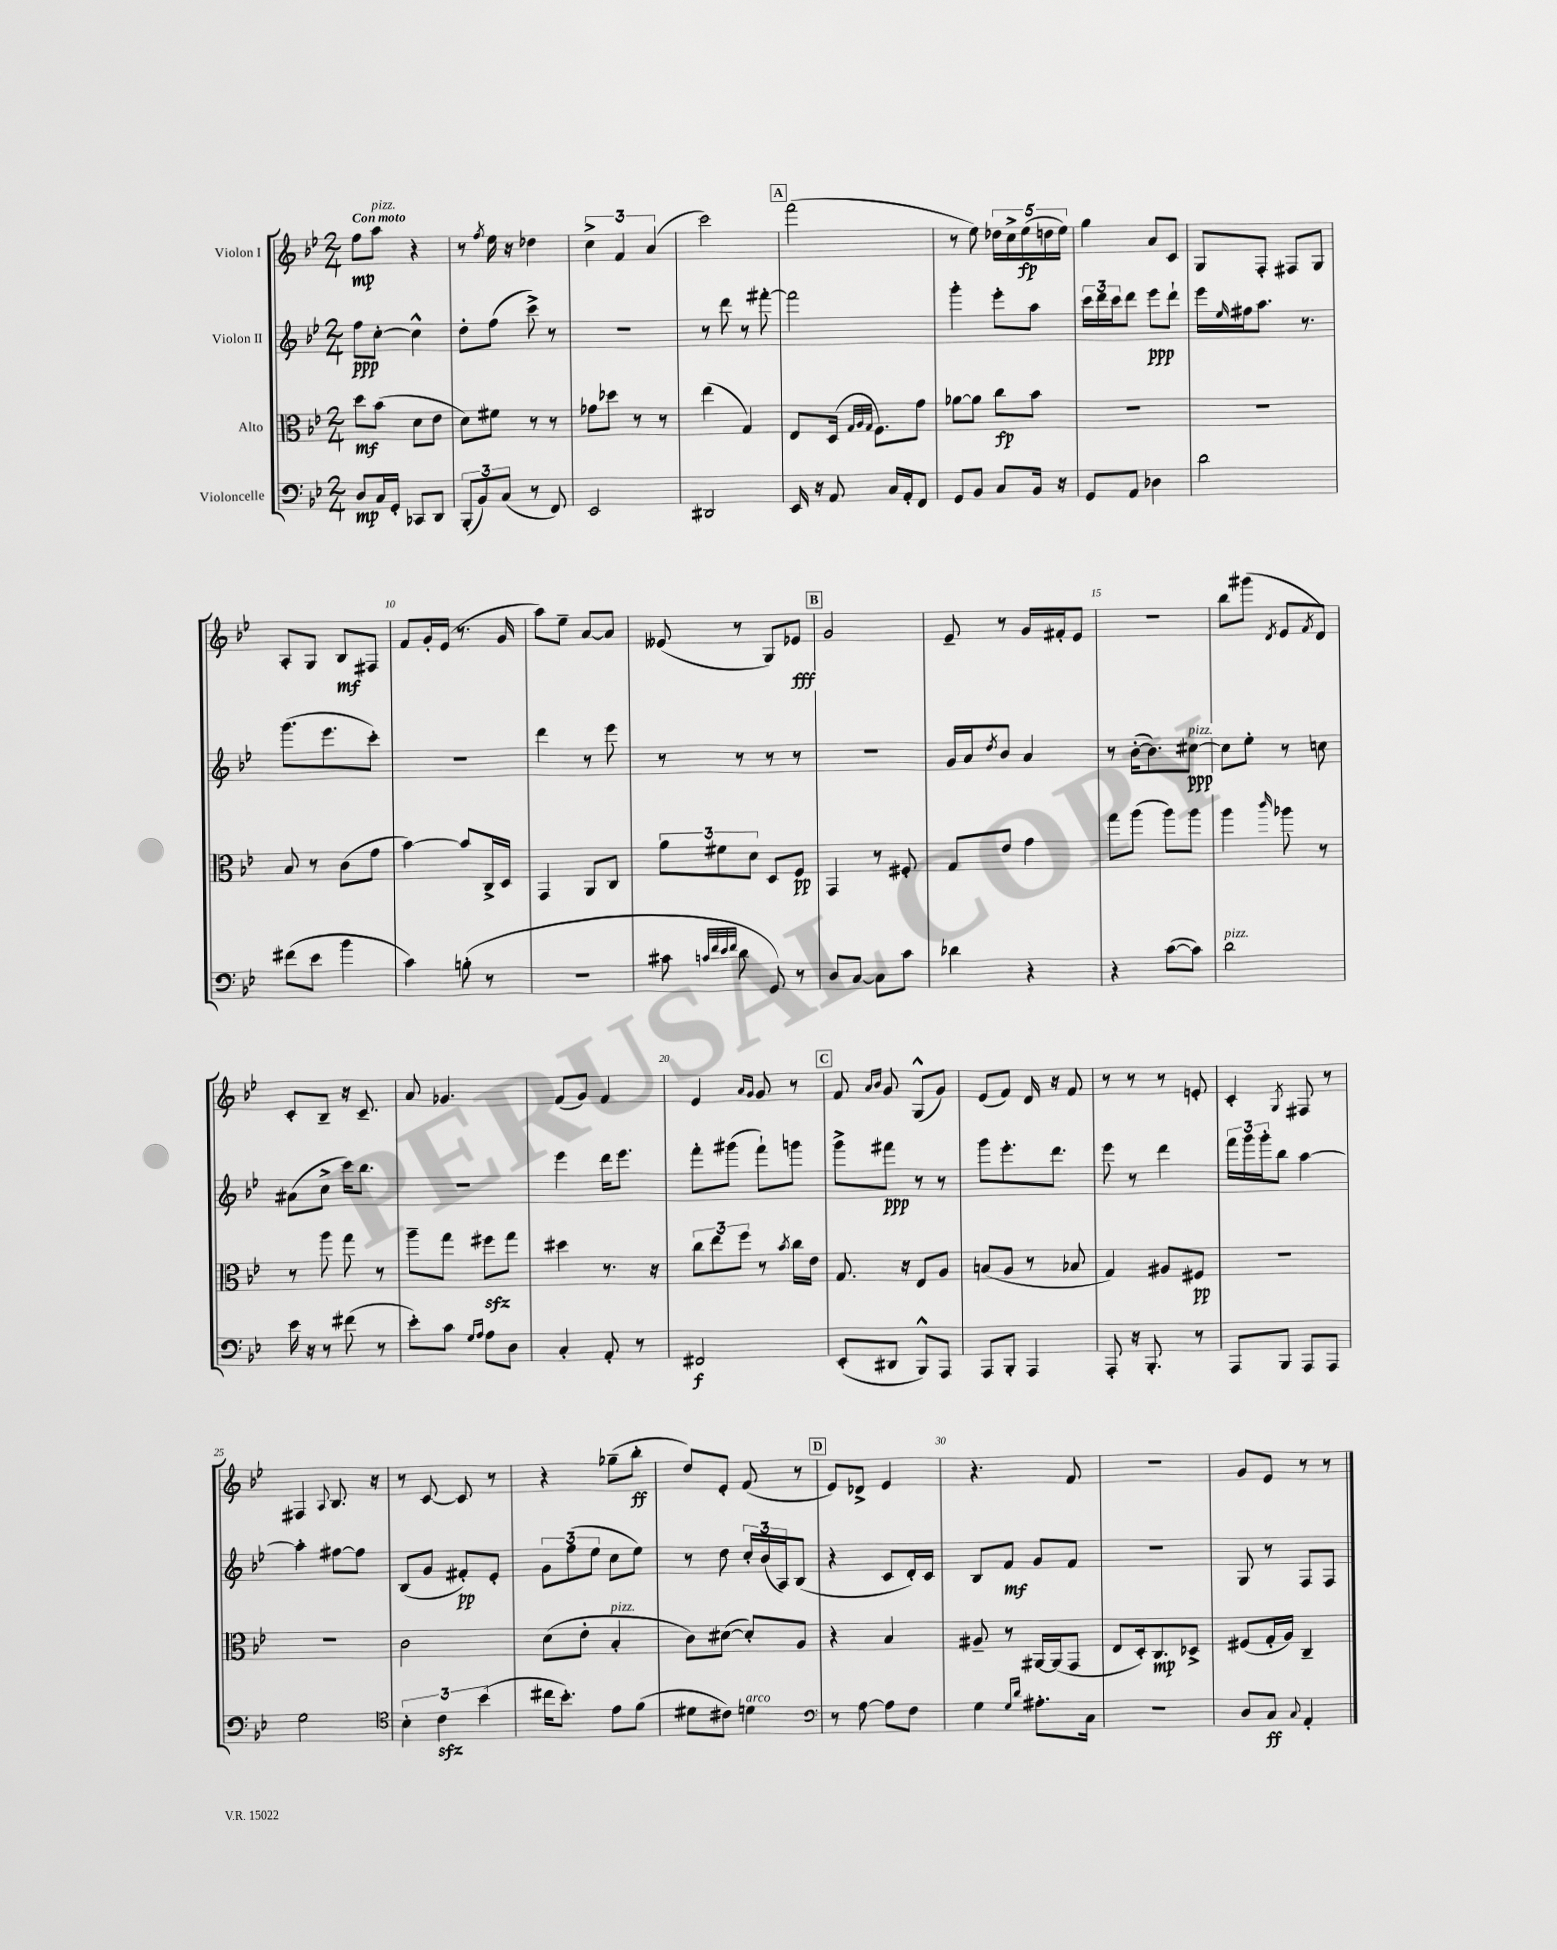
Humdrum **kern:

**kern	**dynam	**kern	**dynam	**kern	**dynam	**kern	**dynam
*part4	*part4	*part3	*part3	*part2	*part2	*part1	*part1
*staff4	*staff4	*staff3	*staff3	*staff2	*staff2	*staff1	*staff1
*I"Violoncelle	*	*I"Alto	*	*I"Violon II	*	*I"Violon I	*
*clefF4	*	*clefC3	*	*clefG2	*	*clefG2	*
*k[b-e-]	*	*k[b-e-]	*	*k[b-e-]	*	*k[b-e-]	*
*M2/4	*	*M2/4	*	*M2/4	*	*M2/4	*
=1	=1	=1	=1	=1	=1	=1	=1
!	!	!	!	!	!	!LO:TX:a:B:t=Con moto	!
8D/L	mp	8dd\L	mf	8ff\L	ppp	8ff\L	mp
!	!	!	!	!	!	!LO:TX:a:i:t=pizz.	!
16C/L	.	(8b-\J	.	[8cc'\J	.	8aa\J	.
16GG'/JJ	.	.	.	.	.	.	.
8CC-X/L	.	8d\L	.	4cc^^\]	.	4r	.
8DD/J	.	8e-\J	.	.	.	.	.
=2	=2	=2	=2	=2	=2	=2	=2
(12BBB-'/L	.	8d\L)	.	8dd'\L	.	8r	.
12BB-/)	.	.	.	.	.	.	.
.	.	.	.	.	.	8qff/	.
.	.	8f#X\J	.	(8ff\J	.	16ee-\	.
(12C/J	.	.	.	.	.	.	.
.	.	.	.	.	.	16r	.
8r	.	8r	.	8ccc^\)	.	4dd-X\	.
8FF/)	.	8r	.	8r	.	.	.
=3	=3	=3	=3	=3	=3	=3	=3
2EE-/	.	8g-X\L	.	2r	.	6cc^\	.
.	.	8dd-X\J	.	.	.	.	.
.	.	.	.	.	.	6f/	.
.	.	8r	.	.	.	.	.
.	.	.	.	.	.	(6a/	.
.	.	8r	.	.	.	.	.
=4	=4	=4	=4	=4	=4	=4	=4
2DD#X/	.	(4ee-\	.	8r	.	2ccc\)	.
.	.	.	.	8ddd\	.	.	.
.	.	4G/)	.	8r	.	.	.
.	.	.	.	[8fff#X'\	.	.	.
!!LO:REH:place=s1:t=A
=5	=5	=5	=5	=5	=5	=5	=5
16EE-/	.	8E-/L	.	2fff#\]	.	(2fff\	.
16r	.	.	.	.	.	.	.
8AA/	.	(16D/Jk	.	.	.	.	.
.	.	32qqG/LLL	.	.	.	.	.
.	.	32qqA/	.	.	.	.	.
.	.	32qqG/JJJ	.	.	.	.	.
.	.	8.F\L)	.	.	.	.	.
16C/LL	.	.	.	.	.	.	.
16AA'/J	.	.	.	.	.	.	.
8FF/J	.	8g\J	.	.	.	.	.
=6	=6	=6	=6	=6	=6	=6	=6
8GG/L	.	[8a-X\L	.	4ggg'\	.	8r	.
8BB-/J	.	8a-\J]	.	.	.	8ee-\)	.
8C/L	.	8cc\L	fp	8eee-'\L	.	20dd-X\LL	.
.	.	.	.	.	.	20cc^\	.
.	.	.	.	.	.	(20ee-\	fp
16BB-/Jk	.	8b-\J	.	8aa\J	.	.	.
.	.	.	.	.	.	20ddn\	.
16r	.	.	.	.	.	.	.
.	.	.	.	.	.	20ee-\JJ)	.
=7	=7	=7	=7	=7	=7	=7	=7
8GG/L	.	2r	.	24ccc\LL	.	4gg\	.
.	.	.	.	24ddd\	.	.	.
.	.	.	.	24ccc\J	.	.	.
8AA/J	.	.	.	8ddd\J	.	.	.
4D-X\	.	.	.	8eee-\L	ppp	8a/L	.
.	.	.	.	8ddd`\J	.	8c/J	.
=8	=8	=8	=8	=8	=8	=8	=8
2d\	.	2r	.	16eee-\LL	.	8G/L	.
.	.	.	.	16qqee-/	.	.	.
.	.	.	.	16ff#X\J	.	.	.
.	.	.	.	8.aa\J	.	8F'/J	.
.	.	.	.	.	.	8F#X/L	.
.	.	.	.	8.r	.	.	.
.	.	.	.	.	.	8G/J	.
!!LO:LB:g=z
=9	=9	=9	=9	=9	=9	=9	=9
(8f#X\L	.	8B-/	.	(8.ggg\L	.	8A'/L	.
8e-\J	.	8r	.	.	.	8G/J	.
.	.	.	.	8.eee-\	.	.	.
4b-\	.	(8c\L	.	.	.	8B-/L	mf
.	.	8g\J	.	8ccc'\J)	.	8F#X/J	.
=10	=10	=10	=10	=10	=10	=10	=10
4c\)	.	[4b-\)	.	2r	.	8f/L	.
.	.	.	.	.	.	16g'/L	.
.	.	.	.	.	.	(16e-/JJ	.
(8Bn'\	.	8b-/L]	.	.	.	8.r	.
8r	.	16C^/L	.	.	.	.	.
.	.	16D/JJ	.	.	.	16g/	.
=11	=11	=11	=11	=11	=11	=11	=11
2r	.	4GG/	.	4ddd\	.	8aa\L)	.
.	.	.	.	.	.	8ee-~\J	.
.	.	8AA/L	.	8r	.	[8a/L	.
.	.	8C/J	.	8eee-\	.	8a/J]	.
=12	=12	=12	=12	=12	=12	=12	=12
8c#X\	.	12a\L	.	8r	.	(8e--X/	.
.	.	12f#X\	.	.	.	.	.
32qqcn/LLL	.	.	.	.	.	.	.
32qqf/	.	.	.	.	.	.	.
32qqe-/	.	.	.	.	.	.	.
32qqf/JJJ	.	.	.	.	.	.	.
8d\	.	.	.	8r	.	8r	.
.	.	12d\J	.	.	.	.	.
8GG/)	.	8D/L	.	8r	.	8G/L)	.
8r	.	8F/J	pp	8r	.	8e-X/J	fff
!!LO:REH:place=s1:t=B
=13	=13	=13	=13	=13	=13	=13	=13
8D/L	.	4GG/	.	2r	.	2g/	.
[8C/J	.	.	.	.	.	.	.
8C\L]	.	8r	.	.	.	.	.
8c\J	.	8F#X'/	.	.	.	.	.
=14	=14	=14	=14	=14	=14	=14	=14
4d-X\	.	8G/L	.	16g/LL	.	8e-~/	.
.	.	.	.	16a/J	.	.	.
.	.	.	.	8qdd/	.	.	.
.	.	8e-/J	.	8b-/J	.	8r	.
4r	.	4g\	.	4a/	.	16g/LL	.
.	.	.	.	.	.	16f#X'/J	.
.	.	.	.	.	.	8e-/J	.
=15	=15	=15	=15	=15	=15	=15	=15
4r	.	8gg\L	.	8r	.	2r	.
.	.	(8aa\J	.	([16b-'\KL	.	.	.
.	.	.	.	8.b-\])	.	.	.
([8c\L	.	8aa\L)	.	.	.	.	.
!	!	!	!	!LO:TX:a:i:t=pizz.	!	!	!
8c\J])	.	8aa\J	.	[8cc#X\J	ppp	.	.
=16	=16	=16	=16	=16	=16	=16	=16
!LO:TX:a:i:t=pizz.	!	!	!	!	!	!	!
2d\	.	4aa\	.	8cc#\L]	.	8bb-\L	.
.	.	.	.	8ee-'\J	.	(8ggg#X\J	.
.	.	16qqccc/	.	.	.	8qd/	.
.	.	8aa-X\	.	8r	.	8e-/L	.
.	.	.	.	.	.	8qf/	.
.	.	8r	.	8ccn\	.	8d/J)	.
!!LO:LB:g=z
=17	=17	=17	=17	=17	=17	=17	=17
16e-\	.	8r	.	(8a#X\L	.	8c'/L	.
16r	.	.	.	.	.	.	.
8r	.	8aa\	.	8cc^\J	.	8B-~/J	.
(8f#X\	.	8gg\	.	16ccc\KL)	.	16r	.
.	.	.	.	8.bb-\J	.	8.c~/	.
8r	.	8r	.	.	.	.	.
=18	=18	=18	=18	=18	=18	=18	=18
8e-'\L)	.	8aa~\L	.	2r	.	8a/	.
8c\J	.	8gg\J	.	.	.	4.g-X/	.
16qqG/LL	.	.	.	.	.	.	.
16qqA/JJ	.	.	.	.	.	.	.
8A\L	.	8ff#Xzz\L	.	.	.	.	.
8D\J	.	8gg\J	.	.	.	.	.
=19	=19	=19	=19	=19	=19	=19	=19
4C'/	.	4dd#X\	.	4eee-\	.	(8f/L	.
.	.	.	.	.	.	8g/J)	.
8AA'/	.	8.r	.	16ddd\KL	.	4f/	.
.	.	.	.	8.eee-\J	.	.	.
8r	.	.	.	.	.	.	.
.	.	16r	.	.	.	.	.
=20	=20	=20	=20	=20	=20	=20	=20
2FF#X/	f	12cc\L	.	8fff'\L	.	4e-/	.
.	.	12ee-\	.	.	.	.	.
.	.	.	.	(8ggg#X\J	.	.	.
.	.	12ff\J	.	.	.	.	.
.	.	.	.	.	.	16qqa/LL	.
.	.	.	.	.	.	16qqg/JJ	.
.	.	8r	.	8fff`\L)	.	8g/	.
.	.	8qb-/	.	.	.	.	.
.	.	16cc\LL	.	8gggn\J	.	8r	.
.	.	16e-\JJ	.	.	.	.	.
!!LO:REH:place=s1:t=C
=21	=21	=21	=21	=21	=21	=21	=21
(8EE-'/L	.	8.G/	.	8ggg^\L	.	8f/	.
.	.	.	.	.	.	16qqa/LL	.
.	.	.	.	.	.	16qqb-/JJ	.
8DD#X/J	.	.	.	8fff#X\J	ppp	8g/	.
.	.	16r	.	.	.	.	.
8BBB-^^/L)	.	8E-/L	.	8r	.	(8G^^/L	.
8AAA/J	.	8A/J	.	8r	.	8g/J)	.
=22	=22	=22	=22	=22	=22	=22	=22
8AAA/L	.	(8Bn/L	.	8ggg\L	.	(8e-/L	.
8BBB-'/J	.	8A/J	.	8.eee-'\	.	8f/J)	.
4AAA/	.	8r	.	.	.	16d/	.
.	.	.	.	8.ddd\J	.	16r	.
.	.	8B-X/	.	.	.	8f/	.
=23	=23	=23	=23	=23	=23	=23	=23
8AAA'/	.	4G/)	.	8eee-\	.	8r	.
16r	.	.	.	8r	.	8r	.
8.BBB-'/	.	.	.	.	.	.	.
.	.	8A#X/L	.	4ddd\	.	8r	.
8r	.	8F#X/J	pp	.	.	8en'/	.
=24	=24	=24	=24	=24	=24	=24	=24
8AAA/L	.	2r	.	24fff\LL	.	4c'/	.
.	.	.	.	24ggg\	.	.	.
.	.	.	.	24ggg'\J	.	.	.
8BBB-/J	.	.	.	8bb-\J	.	.	.
.	.	.	.	.	.	8qG/	.
8AAA/L	.	.	.	[4aa\	.	8F#X/	.
8AAA/J	.	.	.	.	.	8r	.
!!LO:LB:g=z
=25	=25	=25	=25	=25	=25	=25	=25
2G\	.	2r	.	4aa'\]	.	4F#X/	.
.	.	.	.	.	.	8qqA/	.
.	.	.	.	[8ff#X\L	.	8.B-/	.
.	.	.	.	8ff#\J]	.	.	.
.	.	.	.	.	.	16r	.
=26	=26	=26	=26	=26	=26	=26	=26
*clefC4	*	*	*	*	*	*	*
6B-'\	.	2c\	.	(8B-/L	.	8r	.
.	.	.	.	8g/J	.	[8c/	.
6czz\	.	.	.	.	.	.	.
.	.	.	.	8f#X'/L)	pp	8c/]	.
(6b-\	.	.	.	.	.	.	.
.	.	.	.	8e-'/J	.	8r	.
=27	=27	=27	=27	=27	=27	=27	=27
16cc#X\KL	.	(8d\L	.	12g\L	.	4r	.
8.b-'\J)	.	.	.	.	.	.	.
.	.	.	.	(12ff\	.	.	.
.	.	8e-'\J	.	.	.	.	.
.	.	.	.	12ee-\J	.	.	.
!	!	!LO:TX:a:i:t=pizz.	!	!	!	!	!
8e-\L	.	4B-'/	.	8cc\L	.	(8gg-X~\L	.
(8f\J	.	.	.	8ee-\J)	.	8bb-'\J	ff
=28	=28	=28	=28	=28	=28	=28	=28
8d#X\L	.	8c\L)	.	8r	.	8dd/L)	.
8c#X\J)	.	([8d#X\J	.	8dd\	.	8e-'/J	.
!LO:TX:a:i:t=arco	!	!	!	!	!	!	!
4dn\	.	8d#'/L])	.	24cc'/LL	.	(8f/	.
.	.	.	.	(24b-/	.	.	.
.	.	.	.	24A/J)	.	.	.
.	.	8A/J	.	(8B-/J	.	8r	.
!!LO:REH:place=s1:t=D
=29	=29	=29	=29	=29	=29	=29	=29
*clefF4	*	*	*	*	*	*	*
8r	.	4r	.	4r	.	8e-/L)	.
[8A\	.	.	.	.	.	8d-X^/J	.
8A\L]	.	4B-/	.	8c/L	.	4e-/	.
8F\J	.	.	.	16d'/L)	.	.	.
.	.	.	.	16c/JJ	.	.	.
=30	=30	=30	=30	=30	=30	=30	=30
4G\	.	8A#X~/	.	8B-/L	.	4.r	.
.	.	8r	.	8f/J	mf	.	.
16qqG/LL	.	.	.	.	.	.	.
16qqd/JJ	.	.	.	.	.	.	.
8.A#X'\L	.	[16AA#X/LL	.	8g/L	.	.	.
.	.	(16AA#/J]	.	.	.	.	.
.	.	8GG/J	.	8f/J	.	8f/	.
16C\Jk	.	.	.	.	.	.	.
=31	=31	=31	=31	=31	=31	=31	=31
2r	.	8E-/L	.	2r	.	2r	.
.	.	16D'/k)	.	.	.	.	.
.	.	8.C/	mp	.	.	.	.
.	.	8D-X^/J	.	.	.	.	.
=32	=32	=32	=32	=32	=32	=32	=32
8D/L	.	(8F#X/L	.	8G/	.	8g/L	.
8C/J	ff	16G'/L	.	8r	.	8e-/J	.
.	.	16A/JJ)	.	.	.	.	.
8qqC/	.	.	.	.	.	.	.
4AA'/	.	4C~/	.	8F/L	.	8r	.
.	.	.	.	8F/J	.	8r	.
==	==	==	==	==	==	==	==
*-	*-	*-	*-	*-	*-	*-	*-
